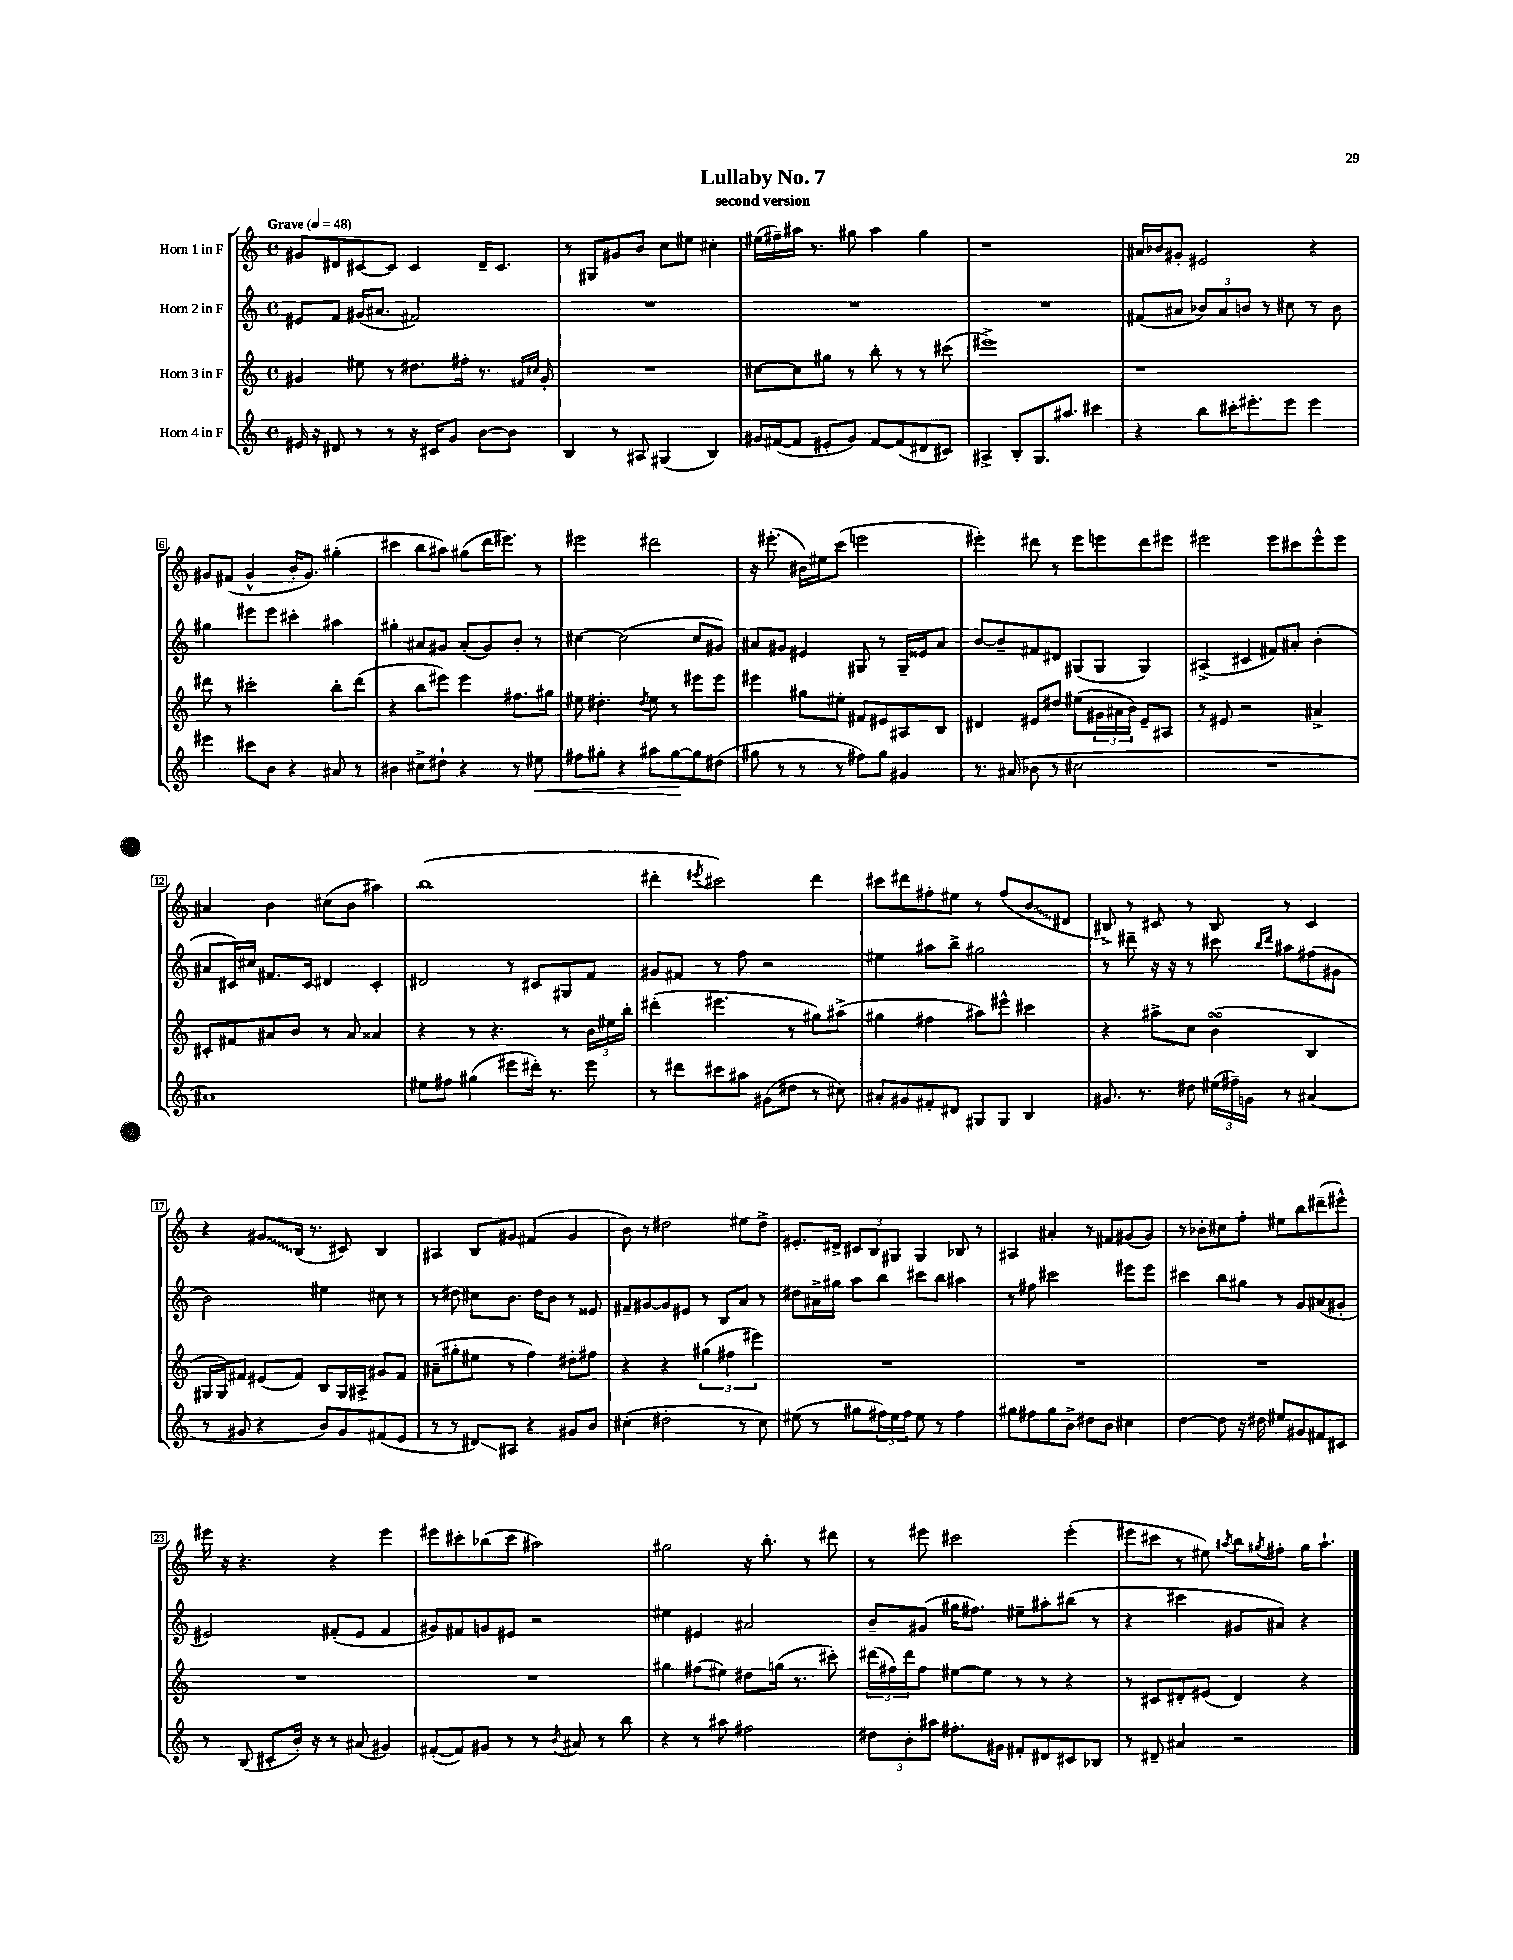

**kern	**kern	**kern	**kern
*staff4	*staff3	*staff2	*staff1
*clefG2	*clefG2	*clefG2	*clefG2
*k[]	*k[]	*k[]	*k[]
*M4/4	*M4/4	*M4/4	*M4/4
*met(c)	*met(c)	*met(c)	*met(c)
*MM48	*MM48	*MM48	*MM48
16e#/	4g#/	8e#/L	8g#/L
16r	.	.	.
8d#/	.	8f/J	8d#/
8r	8ee#\	(16g#/LK	[8c#/
.	.	8.a#/J	.
8r	8r	.	8c#/]J
16r	8.dd#\L	2f#/)	4c#/
16c#/LK	.	.	.
8g/J	.	.	.
.	16ff#'\Jk	.	.
[8b\L	8.r	.	16d#~/LK
.	.	.	8.c#/J
8b\]J	.	.	.
.	16qqf#/LL	.	.
.	16qqcc#/JJ	.	.
.	16g#'/	.	.
=	=	=	=
4B/	1r	1r	8r
.	.	.	8G#/L
8r	.	.	8g#/
8A#/	.	.	8b/J
(4G#/	.	.	8cc\L
.	.	.	8ee#\J
4B/)	.	.	4cc#'\
=	=	=	=
16g#/LL	[8cc#\L	1r	(16ee#\LL
([16f#/J	.	.	16ff#~\)
8f#/]J	8cc#\]	.	16aa#\JJ
.	.	.	8.r
8e#'/L	8gg#\J	.	.
8g#/J)	8r	.	8gg#\
[8f#/L	8bb'\	.	4aa#\
(8f#/]	8r	.	.
8d#/	8r	.	4gg#\
8c#/J)	(8ccc#\	.	.
=	=	=	=
4A#^/	1eee#^)	1r	1r
8B'/L	.	.	.
8.G/	.	.	.
8.aa#/J	.	.	.
4ccc#\	.	.	.
=	=	=	=
4r	1r	(8f#/L	16a#/LL
.	.	.	16b-/J
.	.	8a#/J	8g#'/J
8bb\L	.	12b-/L)	2e#/
.	.	12a#/	.
16ccc#'\K	.	.	.
.	.	12b/J	.
8.eee#'\	.	.	.
.	.	8r	.
8eee#\J	.	8cc#\	.
4eee#\	.	8r	4r
.	.	8b\	.
=	=	=	=
4eee#\	8ddd#\	4gg#\	8g#/L
.	8r	.	(8f#/J
8ccc#\L	2ccc#'\	8eee#\L	4g#^^/
8b\J	.	8eee#\J	.
4r	.	4ccc#'\	16b'/LK
.	.	.	8.g#/J)
8a#/	8bb'\L	4aa#\	(4gg#'\
8r	(8ddd#\J	.	.
=	=	=	=
4b#\	4r	4gg#'\	4ccc#\
8cc#^\L	8bb\L	8a#/L	8bb\L
8dd#`\J	8eee#\J)	8g#/J	8aa#\J)
4r	4eee#\	(8a#'/L	(8gg#\L
.	.	8g#/)	16ddd\K
.	.	.	8.eee#\J)
8r	8.ff#\L	8b'/J	.
8ee#\	.	8r	8r
.	16gg#\Jk	.	.
=	=	=	=
8ff#\L	8ee#\	[4cc#\	2eee#\
8gg#'\J	4.dd#'\	.	.
4r	.	(2cc#\]	.
.	8qdd#/	.	.
8aa#\L	8ee#\	.	2ddd#\
[8gg#\	8r	.	.
8gg#\]	8eee#\L	8cc#/L	.
(8dd#\J	8eee#\J	8g#/J)	.
=	=	=	=
8gg#\	4eee#\	8a#/L	16r
.	.	.	(8.eee#'\
8r	.	8g#/J	.
8r	8gg#\L	4e#/	16b#\LL)
.	.	.	16ee#\J
8r	8ee#'\J	.	(8ccc\J
8ff#\L)	8f#/L	8G#/	2eee\
8gg#\J	8e#/	8r	.
4g#/	8A#/	16G#~/LL	.
.	.	16e##/J	.
.	8B/J	8a#/J	.
=	=	=	=
8.r	4d#/	[8b/L	4eee#'\)
.	.	8b~/]	.
(16a#/	.	.	.
8b-\	8e#/L	8f#/	8ddd#\
8r	8dd#/J	8d#/J	8r
2cc#\	(8ee#\L	(8G#/L	8eee#\L
.	24g#\L	8G#/J	8eee\
.	24a#\	.	.
.	24b\JJ)	.	.
.	8e#~/L	4G#/)	8ddd#\
.	8A#/J	.	8eee#\J
=	=	=	=
1r	8r	(4A#^/	2eee#\
.	8e#/	.	.
.	2r	4c#/	.
.	.	8f#/L)	8eee#\L
.	.	8a#'/J	8ccc#\
.	4a#^/	(4b'\	8eee#^^\
.	.	.	8eee#\J
=	=	=	=
1a#)	8c#'/L	8a#/L	4a#/
.	8f#/	16c#/L)	.
.	.	16cc#/JJ	.
.	8a#/	8.f#/L	4b\
.	8b/J	.	.
.	.	16c#/Jk	.
.	8r	4d#/	(8cc#\L
.	8a#/	.	8b\J
.	4a##/	4c#'/	4aa#\)
=	=	=	=
8ee#\L	4r	2d#/	(1bb
8ff#\J	.	.	.
(4gg#\	8r	.	.
.	4.r	.	.
8eee#\L	.	8r	.
16ddd#'\Jk)	.	8c#/L	.
8.r	.	.	.
.	8r	8G#/	.
8eee#\	24b\LL	8f/J	.
.	24ee#\	.	.
.	24bb'\JJ	.	.
=	=	=	=
8r	(4ddd#'\	8g#/L	4ddd#'\
8ddd#\L	.	8f#/J	.
.	.	.	8qeee#/
8ccc#\	4.eee#\	8r	2ccc#\)
8aa#\J	.	8ff\	.
(8g#\L	.	2r	.
8dd#\J	8r	.	.
8r	8gg#\L)	.	4ddd#\
8cc#\)	(8aa#^\J	.	.
=	=	=	=
8a#'/L	4gg#\	4ee#\	8ccc#\L
8g#/	.	.	8ddd#\
8f#'/	4ff#\	8aa#\L	8ff#'\
8d#/J	.	8bb^\J	8ee#\J
8G#/L	8aa#\L)	2gg#\	8r
8G#/J	8eee#^^\J	.	(8ff#/L
4B/	4ccc#\	.	8b/
.	.	.	8d#/J
=	=	=	=
8.g#/	4r	8r	8B#^/)
.	.	8ddd#~\	8r
8.r	.	.	.
.	8aa#^\L	16r	8c#/
.	.	16r	.
8dd#\	8cc\J	8r	8r
(24ee#\LL	(4b\	8ccc#\	8B#/
24ff#~\)	.	.	.
24g\JJ	.	.	.
.	.	16qqbb/LL	.
.	.	16qqddd#/JJ	.
8r	.	8aa#\L	8r
(4a#/	4B/	(8ff#\	4c#/
.	.	8g#\J	.
=	=	=	=
8r	16G#/LL	2b\)	4r
.	16G#/J)	.	.
8g#/	8f#/J	.	.
4r	(8e#/L	.	8g#/L
.	8f#/J)	.	(16B/Jk
.	.	.	8.r
8b/L)	8B/L	4ee#\	.
8g#/	16G#/L	.	8c#/)
.	16A#^/JJ	.	.
(8f#/	8g#/L	8cc#\	4B/
8e/J	8f#/J	8r	.
=	=	=	=
8r	(8a#~\L	8r	4A#/
8r	8gg#'\	8dd#\	.
8d#/L)	8ee#\J	8cc#\L	8B/L
8A#/J	8r	8.b\J	8g#/J
4r	4ff\)	.	(4f#/
.	.	16dd#\LK	.
.	.	8b\J	.
8g#/L	8dd#'\L	8r	4g#/
8b/J	8ff#\J	8e##/	.
=	=	=	=
(4cc#'\	4r	8f#~/L	8b\)
.	.	[8g#/	8r
2dd#'\	4r	8g#/]	2dd#\
.	.	8e#/J	.
.	(6gg#\	8r	.
.	.	8B/L	.
.	6ff#\	.	.
8r	.	8a/J	8ee#\L
.	6eee#\)	.	.
8cc#\)	.	8r	8dd#^\J
=	=	=	=
(8ee#\	1r	8dd#\L	8.e#'/L
8r	.	16a#^\L	.
.	.	16gg#\JJ	16d#^/Jk
8gg#\L	.	8aa\L	12c#/L
.	.	.	12B/
24ff#\L)	.	8bb\J	.
24ee#\	.	.	12G#/J
24ff#\JJ	.	.	.
8ee#\	.	8ccc#\L	4G#/
8r	.	8bb\J	.
4ff#\	.	4aa#\	8B-/
.	.	.	8r
=	=	=	=
8gg#\L	1r	8r	4A#/
8ff#\	.	8ff#\	.
8gg#\	.	2ccc#\	4a#'/
8b^\J	.	.	.
8dd#\L	.	.	8r
8b\J	.	.	8f#/L
4cc#\	.	8eee#\L	(8g#/
.	.	8eee#\J	8g#/J)
=	=	=	=
[4dd\	1r	4ccc#\	8r
.	.	.	8b-'\L
8dd\]	.	8bb\L	8cc#\
16r	.	8gg#\J	8ff'\J
16dd#\	.	.	.
8ee#/L	.	8r	8ee#\L
8g#/	.	8g/L	8bb\
8f#/	.	(8a#/	(8ddd#~\
8c#/J	.	8g#'/J	8eee#^^\J)
=	=	=	=
8r	1r	2e#/)	16eee#\
.	.	.	16r
(8B/	.	.	4.r
8c#'/L	.	.	.
16b'/Jk)	.	.	.
16r	.	.	.
8r	.	(8f#'/L	4r
(8a#/	.	8e#/J	.
4g#/)	.	4f#/	4eee#\
=	=	=	=
([8f#'/L	1r	8g#/L)	8eee#\L
8f#/])	.	8f#/	8ccc#'\
8g#/J	.	8g/	(8bb-\
8r	.	8e#/J	8ccc#\J
8r	.	2r	2aa#\)
8qb/	.	.	.
8a#/	.	.	.
8r	.	.	.
8bb\	.	.	.
=	=	=	=
4r	4gg#\	4ee#\	2gg#\
8r	(8ff#\L	4e#/	.
8aa#\	8ee#\J)	.	.
2ff#\	8dd#\L	2a#/	16r
.	.	.	8.bb'\
.	(16gg\Jk	.	.
.	8.r	.	.
.	.	.	8r
.	8ccc#'\)	.	8ddd#\
=	=	=	=
12dd#\L	(24ddd#\LL	8b~/L	8r
.	24ff#\)	.	.
12b'\	24ddd#\J	.	.
.	8ff#\J	(8g#/J	8eee#\
12aa#\J	.	.	.
8.ff#'\L	[8ee#\L	16gg#\LK	2ccc#\
.	.	8.ff#\J)	.
.	8ee#\]J	.	.
16g#\Jk	.	.	.
8f#'/L	8r	8ee#~\L	.
8d#/	8r	8aa#'\	.
8c#/	4r	(8bb#\J	(4eee#'\
8B-/J	.	8r	.
=	=	=	=
8r	8r	4r	8eee#\L
8d#~/	8c#/L	.	8ccc#\J
4a#/	8d#'/	4ccc#\	8r
.	(8e#/J	.	8ee#\)
.	.	.	8qaa#/
2r	4d#/)	8g#/L	8bb\L
.	.	.	8qgg#/
.	.	8a#/J)	8ff#'\J
.	4r	4r	16gg#\LK
.	.	.	8.aa#`\J
==	==	==	==
*-	*-	*-	*-
